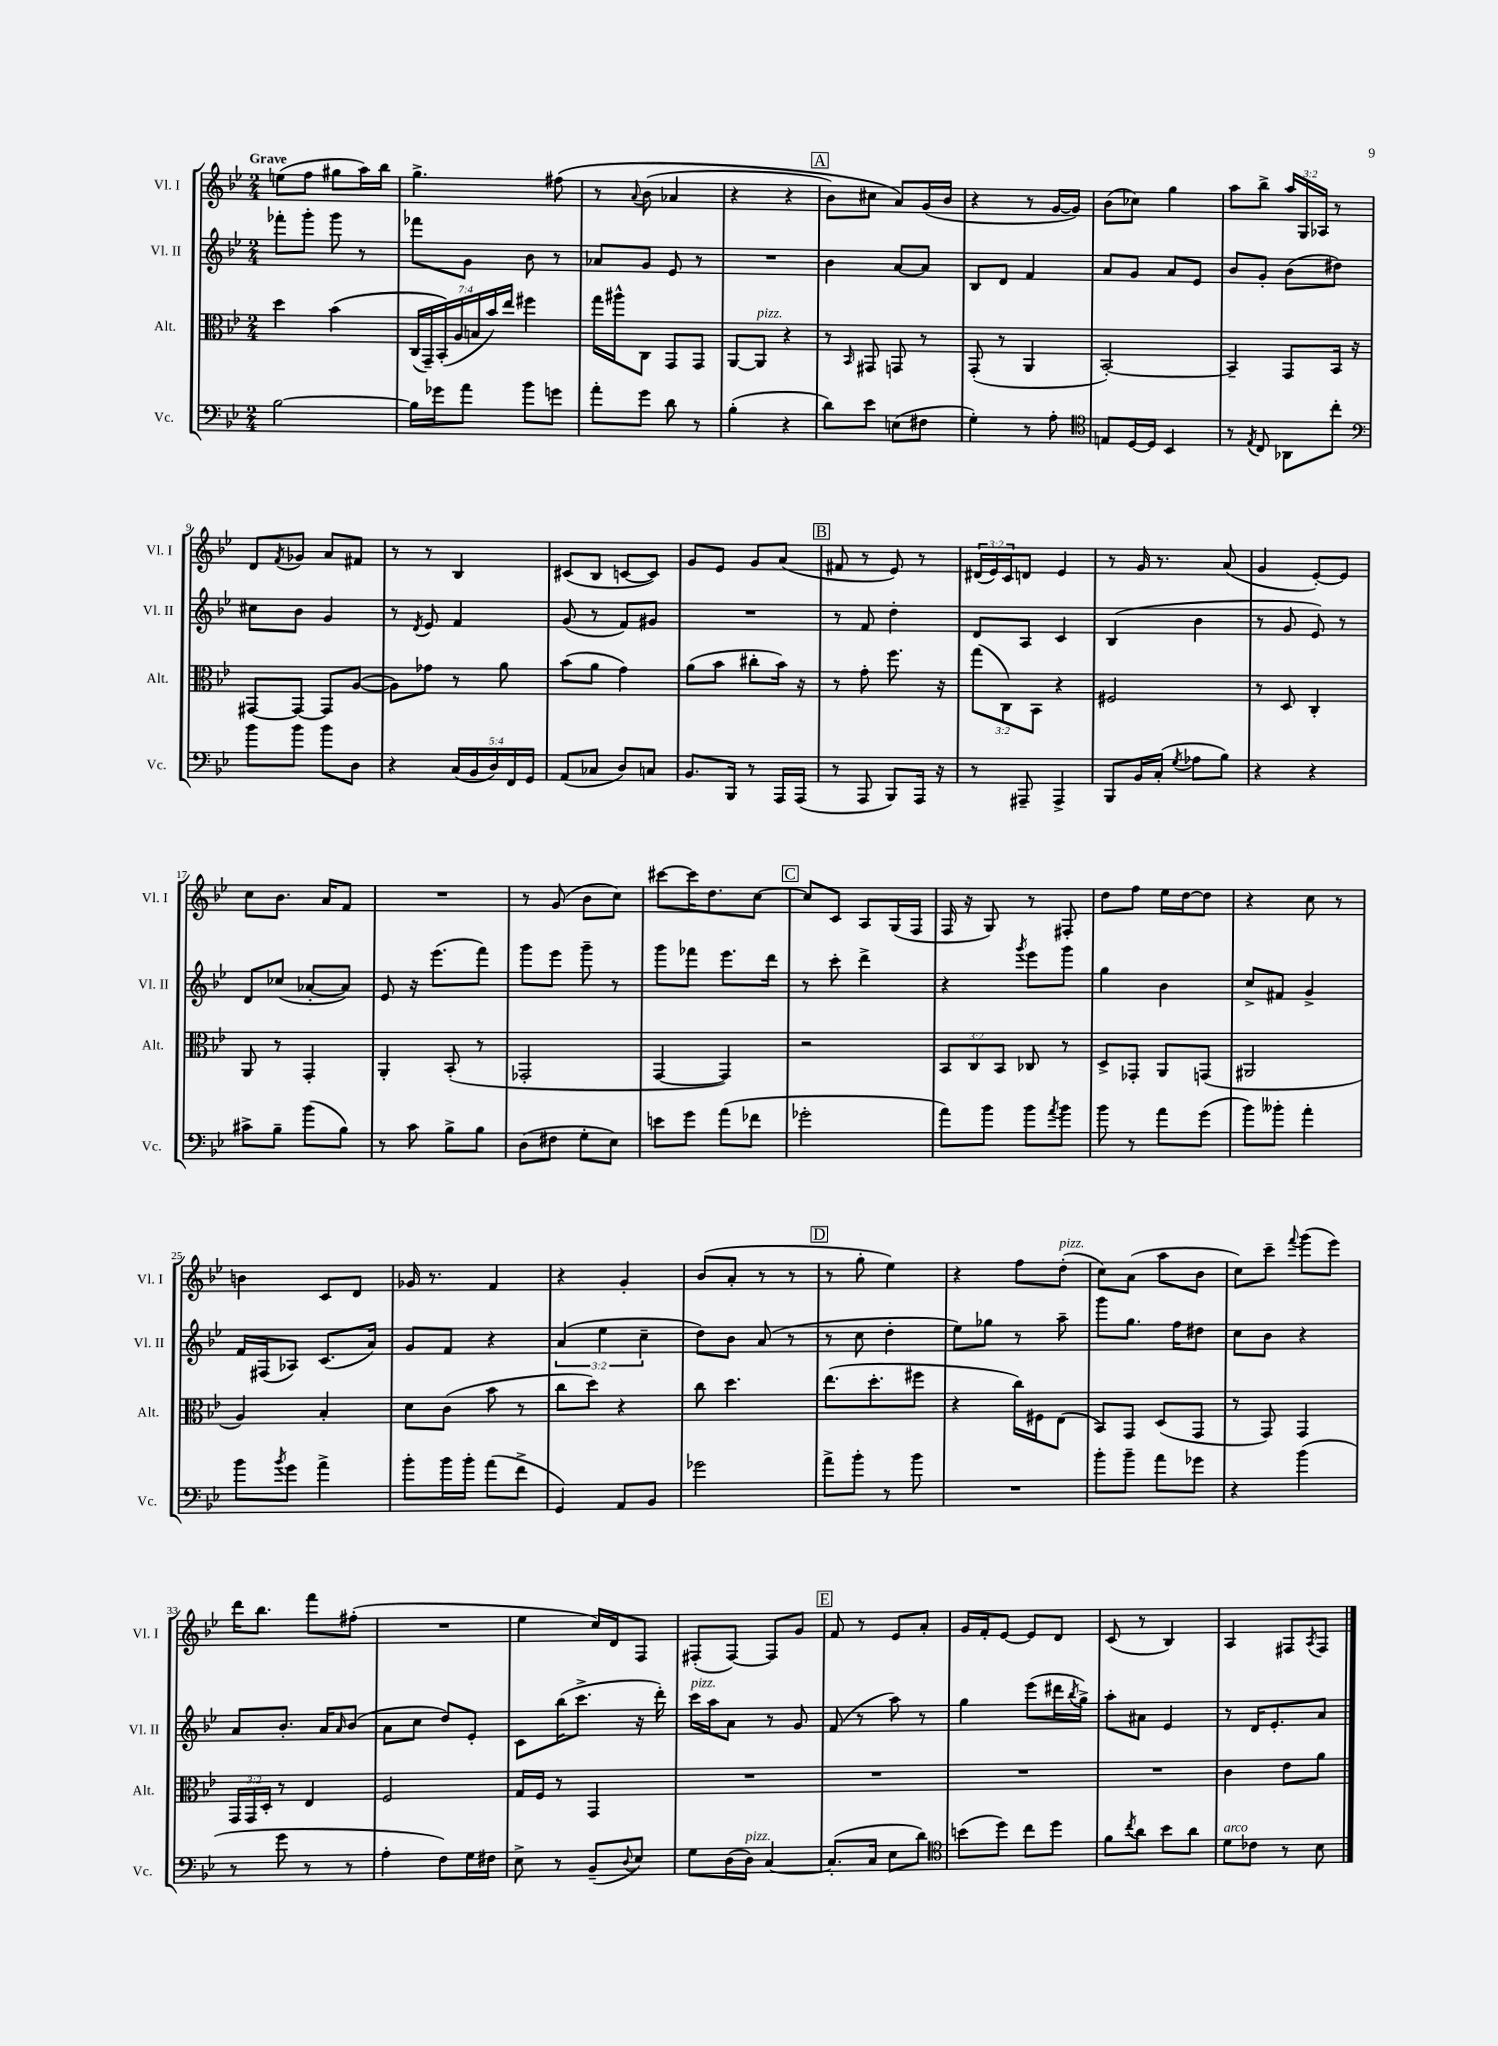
<<
\new StaffGroup <<
\new Staff = "s0" \with { instrumentName = "Vl. I" shortInstrumentName = "Vl. I" } {
    \clef treble \key bes \major \numericTimeSignature \time 2/4 \override Staff.TupletNumber.text = #tuplet-number::calc-fraction-text \tempo "Grave"
    e''8( f''8 gis''8 a''16) bes''16 |
    g''4.-> fis''8\( |
    r8 \appoggiatura { a'8 } bes'8( aes'4 |
    r4 r4 |
    \mark \markup { \box "A" } bes'8) cis''8 a'8\) g'16( bes'16 |
    r4 r8 g'16~ g'16) |
    bes'8( ces''8) g''4 |
    a''8 bes''8-> \tuplet 3/2 { a''16 g16 aes16 } r8 |
    d'8 \acciaccatura { f'8 } ges'8 a'8 fis'8 |
    r8 r8 bes4 |
    cis'8( bes8 c'8~ c'8) |
    g'8 ees'8 g'8 a'8( |
    \mark \markup { \box "B" } fis'8 r8 ees'8) r8 |
    \tuplet 3/2 { dis'16( ees'16) c'16 } d'8 ees'4 |
    r8 g'16 r8. a'8( |
    g'4 ees'8~-.) ees'8 |
    c''8 bes'8. a'16 f'8 |
    R2 |
    r8 g'8( bes'8 c''8) |
    cis'''8~ cis'''16 d''8. c''8~ |
    \mark \markup { \box "C" } c''8 c'8 a8 g16( f16 |
    f16 r16 g8) r8 fis8-. |
    d''8 f''8 ees''16 d''16~ d''8 |
    r4 c''8 r8 |
    b'4 c'8 d'8 |
    ges'16 r8. f'4 |
    r4 g'4-. |
    bes'8( a'8-. r8 r8 |
    \mark \markup { \box "D" } r8 g''8-. ees''4) |
    r4 f''8 d''8-.^\markup { \italic "pizz." }( |
    c''8) a'8( a''8 bes'8 |
    c''8) c'''8-- \appoggiatura { f'''8 } g'''8( ees'''8) |
    d'''16 bes''8. f'''8 fis''8-.( |
    R2 |
    ees''4 c''16) d'16 f8 |
    fis8-.( fis8~) fis8 g'8 |
    \mark \markup { \box "E" } f'8 r8 ees'8 a'8-. |
    g'16 f'16-. ees'8~ ees'8 d'8 |
    c'8( r8 bes4) |
    a4 fis8 \acciaccatura { a8 } fis8 \bar "|." |
}
\new Staff = "s1" \with { instrumentName = "Vl. II" shortInstrumentName = "Vl. II" } {
    \clef treble \key bes \major \numericTimeSignature \time 2/4 \override Staff.TupletNumber.text = #tuplet-number::calc-fraction-text
    fes'''8-. g'''8-. g'''8 r8 |
    fes'''8 g'8 bes'8 r8 |
    aes'8 g'8 ees'8 r8 |
    R2 |
    \mark \markup { \box "A" } bes'4 a'8~ a'8 |
    bes8 d'8 f'4 |
    a'8 g'8 a'8 ees'8 |
    bes'8 g'8-. bes'8( dis''8) |
    cis''8 bes'8 g'4 |
    r8 \acciaccatura { d'8 } ees'8 f'4 |
    g'8( r8 f'8) gis'8 |
    R2 |
    \mark \markup { \box "B" } r8 f'8 d''4-. |
    d'8 a8 c'4 |
    bes4( bes'4 |
    r8 g'8 ees'8) r8 |
    d'8 ces''8( aes'8~-. aes'8) |
    ees'8 r16 ees'''8.( f'''8) |
    g'''8 ees'''8 g'''8-- r8 |
    g'''8 fes'''8 ees'''8. d'''16 |
    \mark \markup { \box "C" } r8 c'''8-. d'''4-> |
    r4 \acciaccatura { g'''8 } ees'''8 g'''8 |
    g''4 bes'4 |
    c''8-> fis'8 g'4-> |
    f'16 fis16( aes8) c'8.( a'16) |
    g'8 f'8 r4 |
    \tuplet 3/2 { a'4( ees''4 c''4-- } |
    d''8) bes'8 a'8( r8 |
    \mark \markup { \box "D" } r8 c''8 d''4-. |
    ees''8) ges''8 r8 a''8-- |
    g'''8 g''8. f''16 dis''8 |
    c''8 bes'8 r4 |
    a'8 bes'8.-. a'16 \grace { a'16 } bes'8( |
    a'8 c''8 d''8) ees'8-. |
    c'8 bes''16( c'''8.-> r16 d'''16-.) |
    c'''16^\markup { \italic "pizz." } a''16 a'8 r8 g'8 |
    \mark \markup { \box "E" } f'8( r8 a''8) r8 |
    g''4 ees'''8( dis'''16 \acciaccatura { bes''8 } g''16->) |
    a''8-. ais'8 ees'4 |
    r8 d'16 ees'8.-. a'8 \bar "|." |
}
\new Staff = "s2" \with { instrumentName = "Alt." shortInstrumentName = "Alt." } {
    \clef alto \key bes \major \numericTimeSignature \time 2/4 \override Staff.TupletNumber.text = #tuplet-number::calc-fraction-text
    d''4 bes'4\( |
    \tuplet 7/4 { c16( g,16--) bes,16-.(\) a16 b16 bes'16) ees''16 } fis''4 |
    g''16 ais''16-^ c8 g,8 g,8 |
    a,8~ a,8^\markup { \italic "pizz." } r4 |
    \mark \markup { \box "A" } r8 \grace { bes,16 } gis,8 g,8 r8 |
    g,8-.( r8 a,4 |
    bes,2~-.) |
    bes,4-- g,8 bes,16 r16 |
    gis,8~ gis,8~ gis,8 a8~( |
    a8) ges'8 r8 a'8 |
    bes'8( a'8 g'4) |
    a'8( bes'8 cis''8-. bes'16) r16 |
    \mark \markup { \box "B" } r8 g'8-. f''8. r16 |
    \tuplet 3/2 { g''8( c8) bes,8 } r4 |
    fis2 |
    r8 d8 c4-. |
    a,8 r8 g,4-. |
    a,4-. bes,8-.( r8 |
    ges,2-. |
    g,4~ g,4) |
    \mark \markup { \box "C" } r2 |
    \tuplet 3/2 { bes,8 c8 bes,8 } ces8 r8 |
    d8-> ges,8-. a,8 g,8( |
    ais,2 |
    a4) bes4-. |
    d'8 c'8( bes'8 r8 |
    c''8 d''8) r4 |
    c''8 d''4. |
    \mark \markup { \box "D" } ees''8.( d''8.-. fis''8 |
    r4 c''16) fis16 ees8( |
    bes,8) g,8 d8( g,8 |
    r8 g,8) g,4 |
    \tuplet 3/2 { g,16 g,16 d16-. } r8 ees4 |
    f2 |
    g16 f16 r8 g,4 |
    R2 |
    \mark \markup { \box "E" } R2 |
    R2 |
    R2 |
    c'4 ees'8 a'8 \bar "|." |
}
\new Staff = "s3" \with { instrumentName = "Vc." shortInstrumentName = "Vc." } {
    \clef bass \key bes \major \numericTimeSignature \time 2/4 \override Staff.TupletNumber.text = #tuplet-number::calc-fraction-text
    bes2~ |
    bes16 ges'16 a'8 bes'8 g'8 |
    a'8-. g'8 d'8 r8 |
    bes4-.( r4 |
    \mark \markup { \box "A" } d'8) ees'8 e8( fis8 |
    g4-.) r8 a8-. |
    \clef tenor e8 d16~ d16 bes,4 |
    r8 \acciaccatura { ees8 } c8 aes,8 c''8-. |
    \clef bass bes'8 bes'8 bes'8 d8 |
    r4 \tuplet 5/4 { c16( bes,16 d16) f,16 g,16 } |
    a,8( ces8 d8) c8 |
    bes,8. bes,,16 r8 a,,16 a,,16( |
    \mark \markup { \box "B" } r8 a,,8 bes,,8) a,,16 r16 |
    r8 ais,,8-- ais,,4-> |
    bes,,8 bes,16 c16-.( \acciaccatura { g8 } aes8 bes8) |
    r4 r4 |
    cis'8-> bes8-- bes'8( bes8) |
    r8 c'8 bes8-> bes8 |
    d8( fis8 g8-. ees8) |
    e'8 g'8 a'8( fes'8 |
    \mark \markup { \box "C" } ges'2-. |
    a'8) bes'8 bes'8 \acciaccatura { a'8 } bes'8 |
    bes'8 r8 a'8 g'8( |
    bes'8) beses'8-. a'4-. |
    bes'8 \acciaccatura { bes'8 } g'8 a'4-> |
    bes'8-. bes'16 bes'16-. a'8( f'8-> |
    g,4) a,8 bes,8 |
    ges'2 |
    \mark \markup { \box "D" } a'8-> bes'8-. r8 bes'8 |
    R2 |
    bes'8-. bes'8-- a'8 ges'8 |
    r4 bes'4( |
    r8 g'8 r8 r8 |
    a4-. f8) g16 fis16 |
    ees8-> r8 bes,8--( \appoggiatura { d8 } ees8) |
    g8 d16( d16^\markup { \italic "pizz." }) c4~ |
    \mark \markup { \box "E" } c8.-.( c16 ees8 d'8) |
    \clef tenor b'8( d''8) c''8 d''8 |
    f'8 \acciaccatura { c''8 } a'8 bes'8 a'8 |
    d'8^\markup { \italic "arco" } ces'8 r8 bes8 \bar "|." |
}
>>
>>
